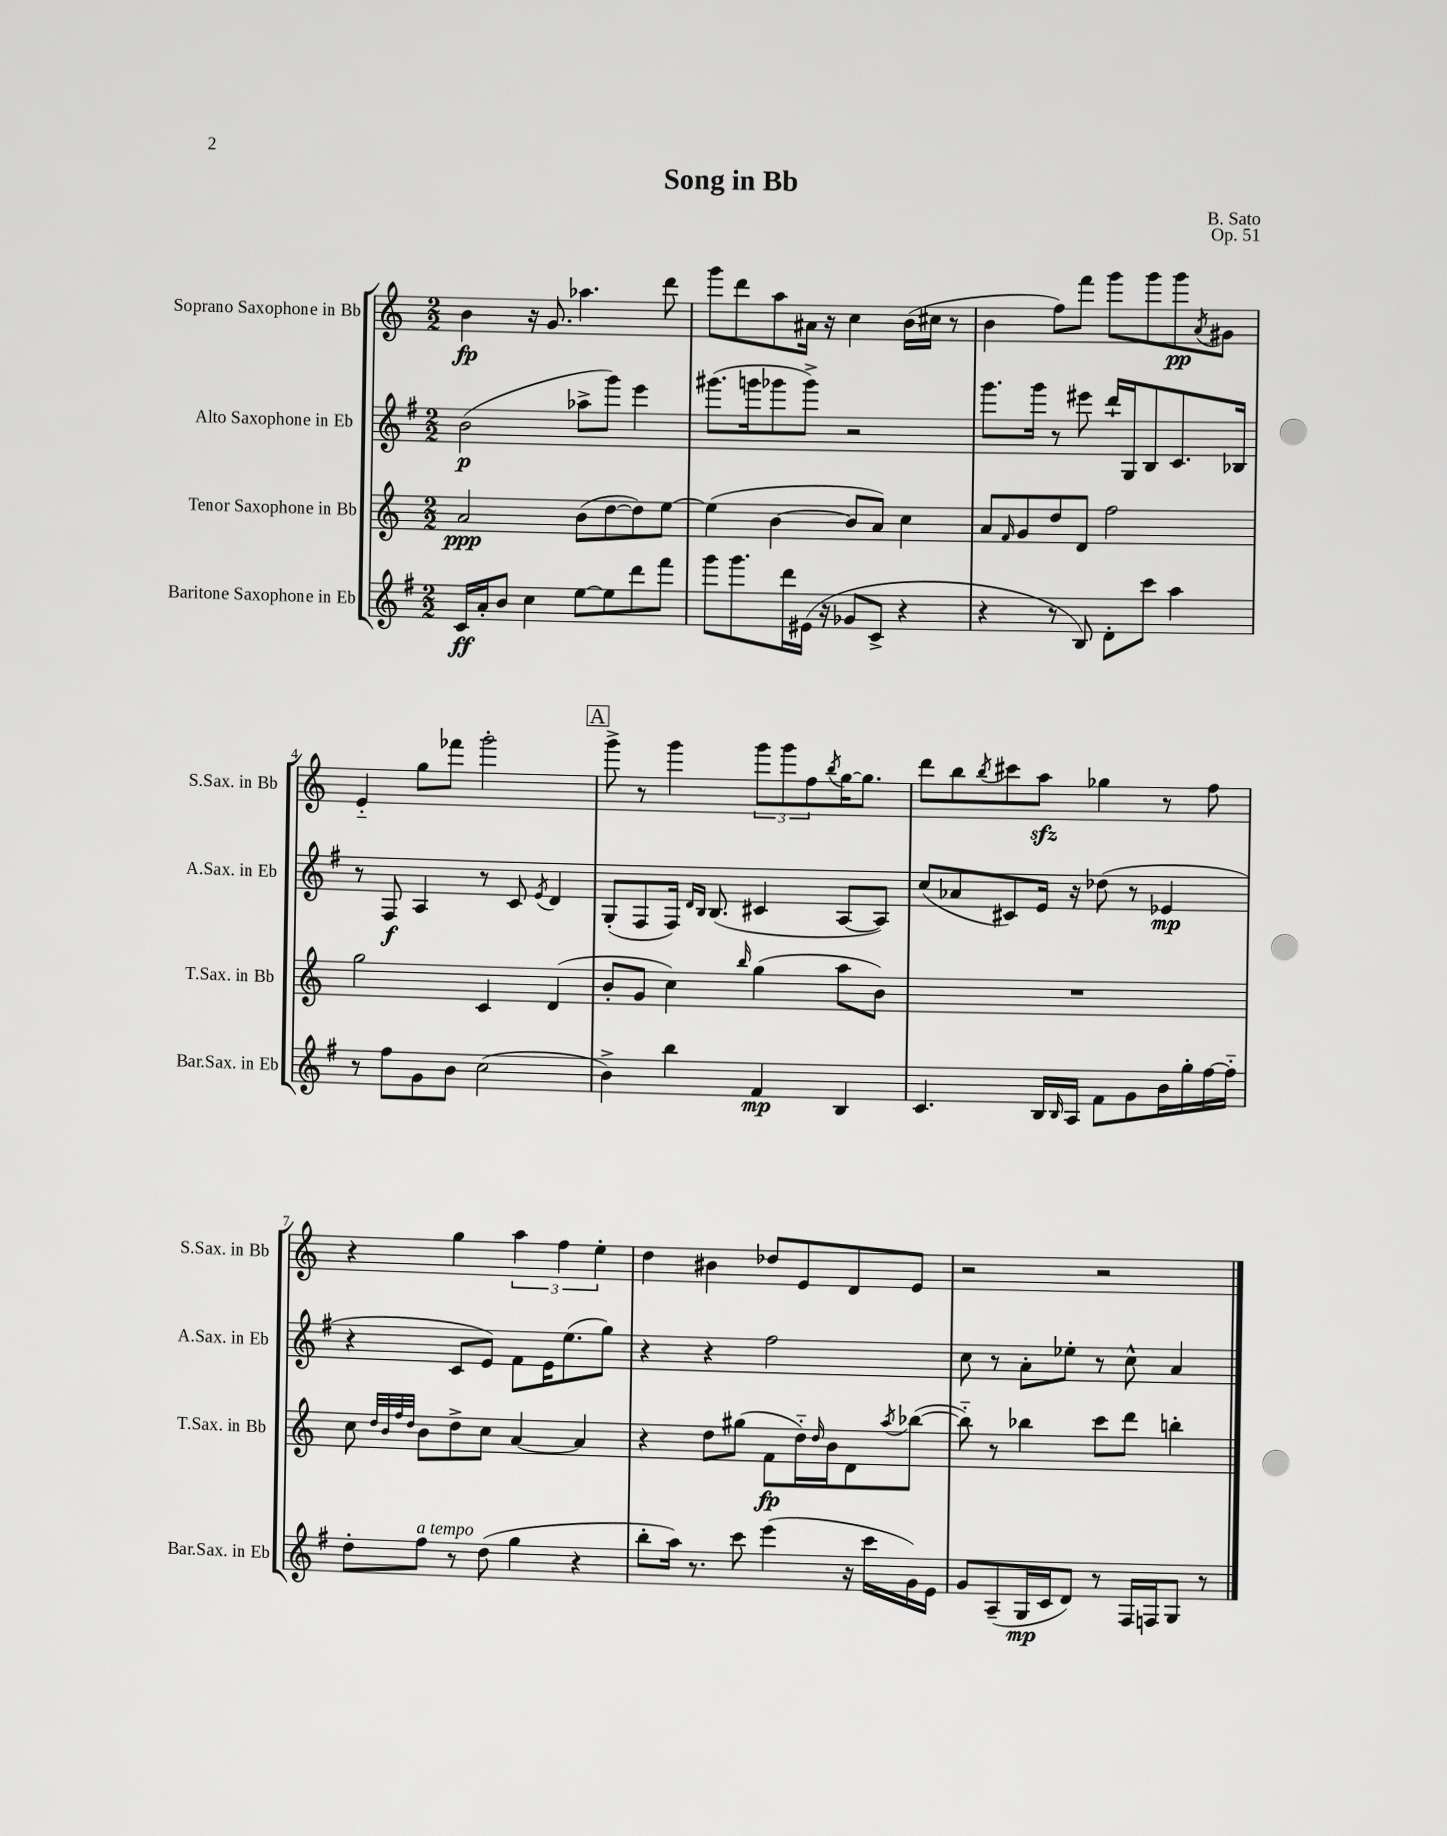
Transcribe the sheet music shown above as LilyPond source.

\header { title = "Song in Bb" composer = "B. Sato" opus = "Op. 51" }
<<
\new StaffGroup <<
\new Staff = "s0" \with { instrumentName = "Soprano Saxophone in Bb" shortInstrumentName = "S.Sax. in Bb" } {
    \clef treble \key c \major \numericTimeSignature \time 2/2
    b'4\fp r16 g'8. aes''4. d'''8 |
    g'''8 d'''8 a''8 ais'16 r16 c''4 b'16( cis''16 r8 |
    b'4 f''8) f'''8 g'''8 g'''8 g'''8\pp \acciaccatura { a'8 } gis'8 |
    e'4-_ g''8 fes'''8 g'''2-. |
    \mark \markup { \box "A" } g'''8-> r8 g'''4 \tuplet 3/2 { g'''8 g'''8 f''8 } \acciaccatura { b''8 } g''16~ g''8. |
    d'''8 b''8 \acciaccatura { b''8 } cis'''8 a''8\sfz ges''4 r8 f''8 |
    r4 g''4 \tuplet 3/2 { a''4 f''4 e''4-. } |
    d''4 bis'4 des''8 e'8 d'8 e'8 |
    r2 r2 \bar "|." |
}
\new Staff = "s1" \with { instrumentName = "Alto Saxophone in Eb" shortInstrumentName = "A.Sax. in Eb" } {
    \clef treble \key g \major \numericTimeSignature \time 2/2
    b'2\p( aes''8-> g'''8) e'''4 |
    gis'''8.( g'''16 ges'''8 ges'''8->) r2 |
    g'''8. g'''16 r8 eis'''8 d'''16-! g16 b8 c'8. bes16 |
    r8 fis8\f a4 r8 c'8 \acciaccatura { e'8 } d'4 |
    \mark \markup { \box "A" } g8-.( fis8 fis16) \grace { d'16 b16 } b8.( cis'4 a8~ a8) |
    c''8( aes'8 cis'8) e'16 r16 des''8( r8 ees'4\mp |
    r4 c'8 e'8) fis'8 e'16 e''8.( g''8) |
    r4 r4 fis''2 |
    c''8 r8 a'8-. ees''8-. r8 c''8-^ a'4 \bar "|." |
}
\new Staff = "s2" \with { instrumentName = "Tenor Saxophone in Bb" shortInstrumentName = "T.Sax. in Bb" } {
    \clef treble \key c \major \numericTimeSignature \time 2/2
    a'2\ppp b'8( d''8~ d''8) e''8~ |
    e''4( b'4~ b'8 a'8) c''4 |
    a'8 \grace { f'16 } g'8 d''8 d'8 f''2 |
    g''2 c'4 d'4( |
    \mark \markup { \box "A" } b'8-. g'8 c''4) \grace { b''16 } g''4( a''8 b'8) |
    R1 |
    c''8 \grace { d''32 b'32 f''32 d''32 } b'8 d''8-> c''8 a'4~ a'4 |
    r4 d''8 gis''8( f'8\fp d''16-_) \grace { d''16 } b'16 d'8 \acciaccatura { a''8 } bes''8~( |
    bes''8-_) r8 bes''4 c'''8 d'''8 b''4-. \bar "|." |
}
\new Staff = "s3" \with { instrumentName = "Baritone Saxophone in Eb" shortInstrumentName = "Bar.Sax. in Eb" } {
    \clef treble \key g \major \numericTimeSignature \time 2/2
    c'16\ff a'16-. b'8 c''4 e''8~ e''8 d'''8 fis'''8 |
    g'''8 g'''8. d'''16 eis'16( r16 ges'8 c'8-> r4 |
    r4 r8 b8) d'8-. c'''8 a''4 |
    r8 fis''8 g'8 b'8 c''2( |
    \mark \markup { \box "A" } b'4->) b''4 fis'4\mp b4 |
    c'4. b16 \grace { b16 } a16 fis'8 g'8 b'16 g''16-. fis''16~ fis''16-_ |
    d''8-. fis''8^\markup { \italic "a tempo" } r8 d''8( g''4 r4 |
    b''8-. a''16) r8. c'''8 e'''4( r16 c'''16 g'16) e'16 |
    g'8 a8--( g16\mp c'16 d'8) r8 fis16 f16 g8 r8 \bar "|." |
}
>>
>>
